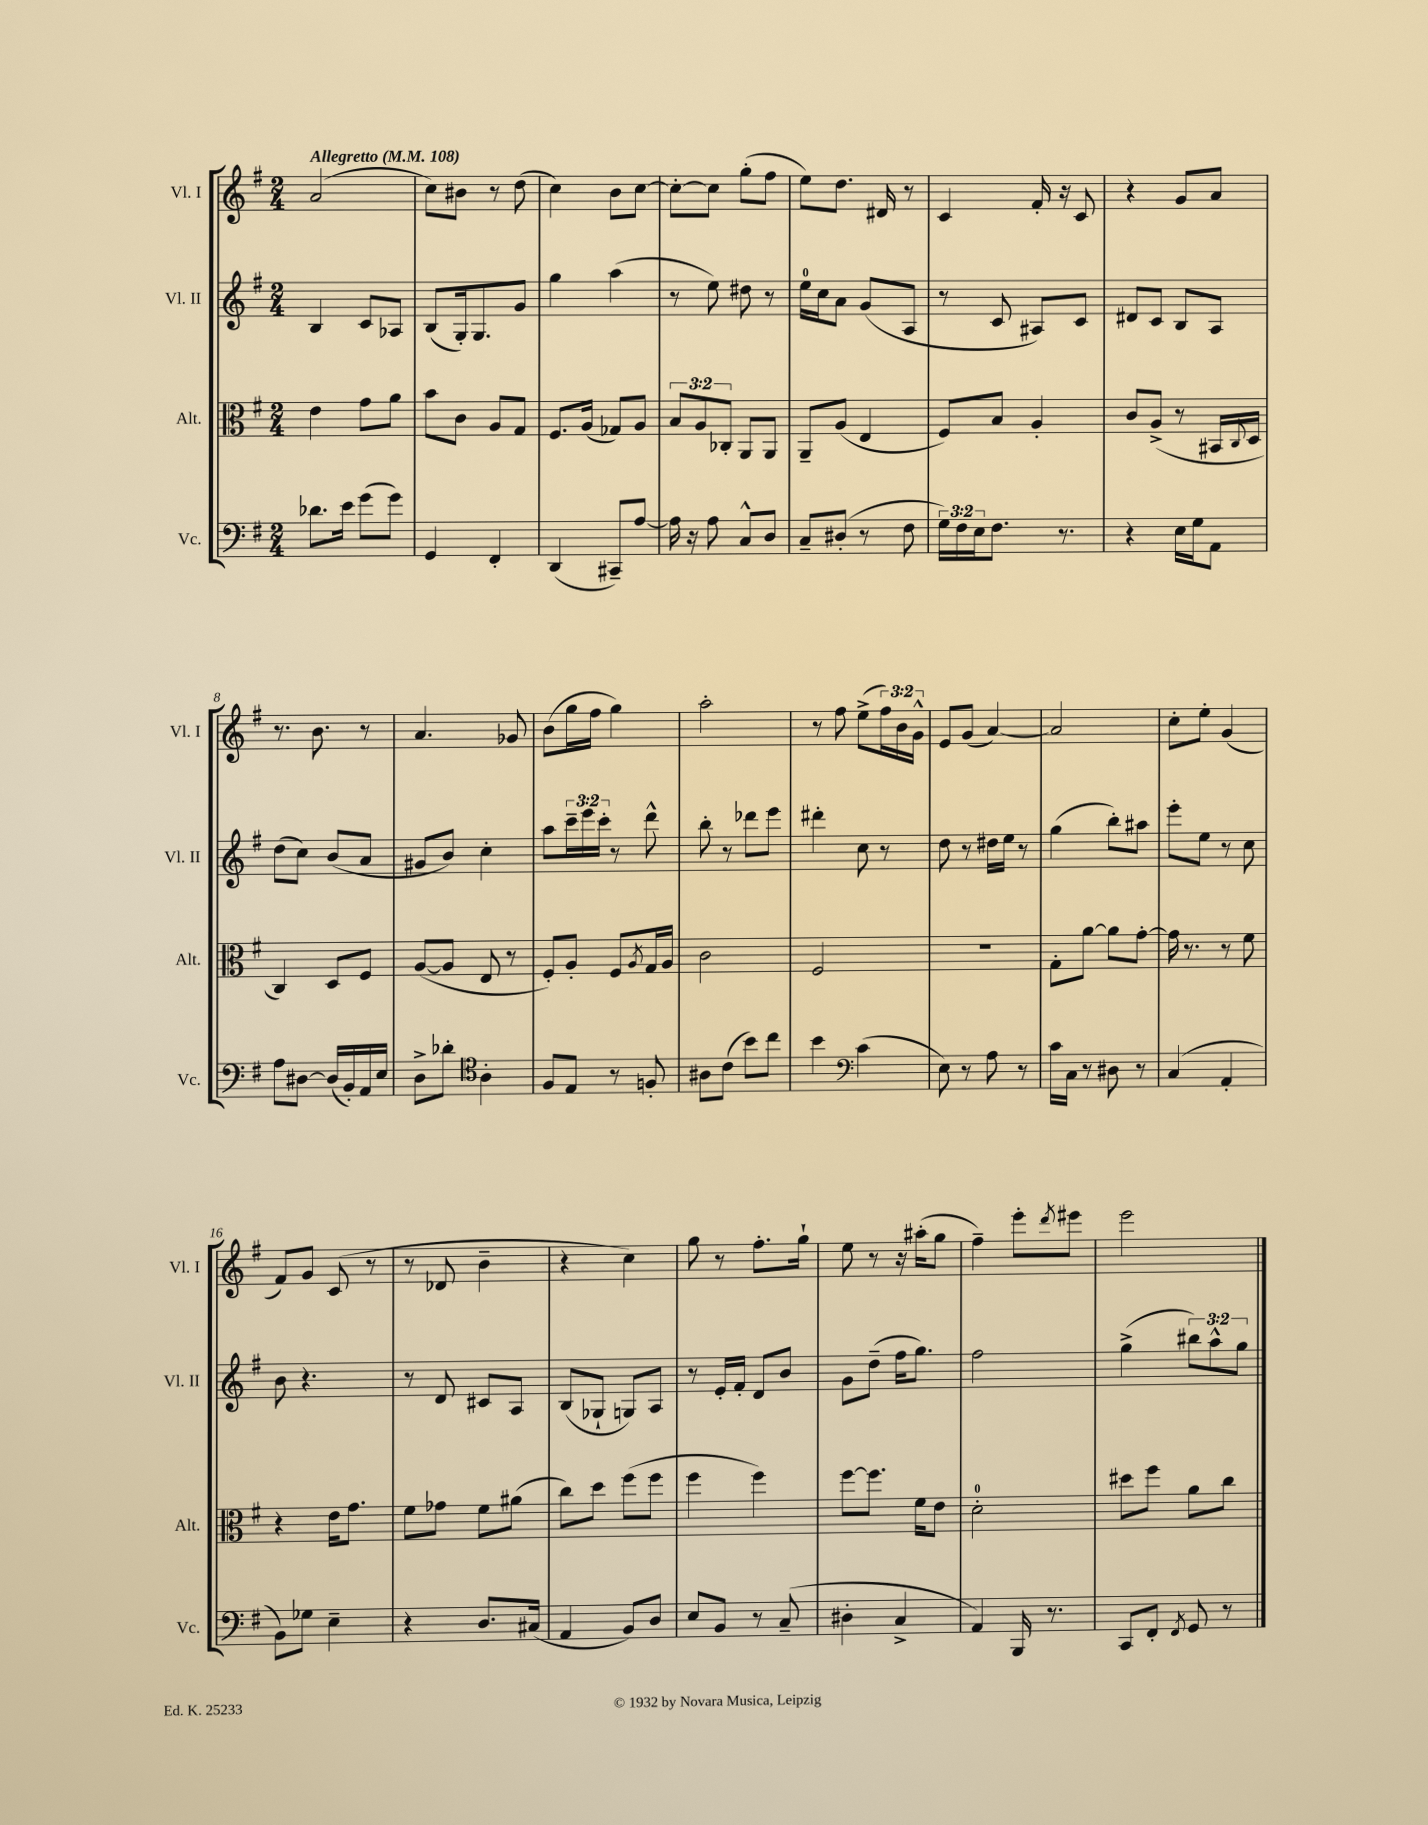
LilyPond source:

<<
\new StaffGroup <<
\new Staff = "s0" \with { instrumentName = "Vl. I" shortInstrumentName = "Vl. I" } {
    \clef treble \key g \major \numericTimeSignature \time 2/4 \override Staff.TupletNumber.text = #tuplet-number::calc-fraction-text \tempo "Allegretto" 4 = 108
    a'2( |
    c''8) bis'8 r8 d''8( |
    c''4) b'8 c''8~ |
    c''8~-. c''8 g''8-.( fis''8 |
    e''8) d''8. dis'16 r8 |
    c'4 fis'16-. r16 c'8 |
    r4 g'8 a'8 |
    r8. b'8. r8 |
    a'4. ges'8 |
    b'8( g''16 fis''16 g''4) |
    a''2-. |
    r8 fis''8 e''8->( \tuplet 3/2 { fis''16) b'16 g'16-^ } |
    e'8 g'8( a'4~) |
    a'2 |
    c''8-. e''8-. g'4( |
    fis'8) g'8 c'8( r8 |
    r8 des'8 b'4-- |
    r4 c''4) |
    g''8 r8 fis''8.-. g''16-! |
    e''8 r8 r16 ais''16-.( g''8 |
    fis''4--) e'''8-. \acciaccatura { d'''8 } eis'''8 |
    e'''2 \bar "|." |
}
\new Staff = "s1" \with { instrumentName = "Vl. II" shortInstrumentName = "Vl. II" } {
    \clef treble \key g \major \numericTimeSignature \time 2/4 \override Staff.TupletNumber.text = #tuplet-number::calc-fraction-text
    b4 c'8 aes8 |
    b8( g16-.) g8. g'8 |
    g''4 a''4( |
    r8 e''8) dis''8 r8 |
    e''16-0 c''16 a'8 g'8( a8 |
    r8 c'8 ais8) c'8 |
    dis'8 c'8 b8 a8 |
    d''8( c''8) b'8( a'8 |
    gis'8 b'8) c''4-. |
    a''8 \tuplet 3/2 { c'''16-- e'''16 c'''16-. } r8 d'''8-^ |
    b''8-. r8 des'''8 e'''8 |
    dis'''4-. c''8 r8 |
    d''8 r8 dis''16 e''16 r8 |
    g''4( b''8-.) ais''8 |
    e'''8-. e''8 r8 c''8 |
    b'8 r4. |
    r8 d'8 cis'8 a8 |
    b8( ges8-! g8) a8 |
    r8 e'16-. fis'16-. d'8 b'8 |
    g'8 d''8--( fis''16 g''8.) |
    fis''2 |
    g''4->( \tuplet 3/2 { bis''8) a''8-^ g''8 } \bar "|." |
}
\new Staff = "s2" \with { instrumentName = "Alt." shortInstrumentName = "Alt." } {
    \clef alto \key g \major \numericTimeSignature \time 2/4 \override Staff.TupletNumber.text = #tuplet-number::calc-fraction-text
    e'4 g'8 a'8 |
    b'8 c'8 a8 g8 |
    fis8. a16( ges8) a8 |
    \tuplet 3/2 { b8 a8 ces8-. } a,8 a,8 |
    a,8-- a8( e4 |
    fis8) b8 a4-. |
    c'8 a8->( r8 bis,16 \appoggiatura { c8 } d16 |
    c4) d8 fis8 |
    a8~( a8 e8 r8 |
    fis8-.) a8-. fis8 \acciaccatura { a8 } g16 a16 |
    c'2 |
    fis2 |
    R2 |
    g8-. a'8~ a'8 g'8~-. |
    g'16 r8. r8 fis'8 |
    r4 e'16 g'8. |
    fis'8 ges'8 fis'8 ais'8( |
    c''8) d''8 fis''8( fis''8 |
    fis''4 fis''4) |
    fis''8~ fis''8. fis'16 e'8 |
    d'2-0-. |
    dis''8 fis''8 a'8 c''8 \bar "|." |
}
\new Staff = "s3" \with { instrumentName = "Vc." shortInstrumentName = "Vc." } {
    \clef bass \key g \major \numericTimeSignature \time 2/4 \override Staff.TupletNumber.text = #tuplet-number::calc-fraction-text
    des'8. e'16 g'8( g'8) |
    g,4 fis,4-. |
    d,4( cis,8--) a8~ |
    a16 r16 a8 c8-^ d8 |
    c8-- dis8-.( r8 fis8 |
    \tuplet 3/2 { g16) fis16 e16 } fis8. r8. |
    r4 e16 g16 a,8 |
    a8 dis8~ dis16( b,16-.) a,16 e16 |
    d8-> des'8-. \clef tenor a4-. |
    fis8 e8 r8 f8-. |
    ais8 c'8( b'8) c''8 |
    b'4 \clef bass c'4( |
    e8) r8 a8 r8 |
    c'16 c16 r8 dis8 r8 |
    c4( a,4-. |
    b,8) ges8 e4-- |
    r4 d8. cis16( |
    a,4 b,8) d8 |
    e8 b,8 r8 c8--( |
    dis4-. c4-> |
    a,4) b,,16 r8. |
    c,8 fis,8-. \acciaccatura { fis,8 } g,8 r8 \bar "|." |
}
>>
>>
